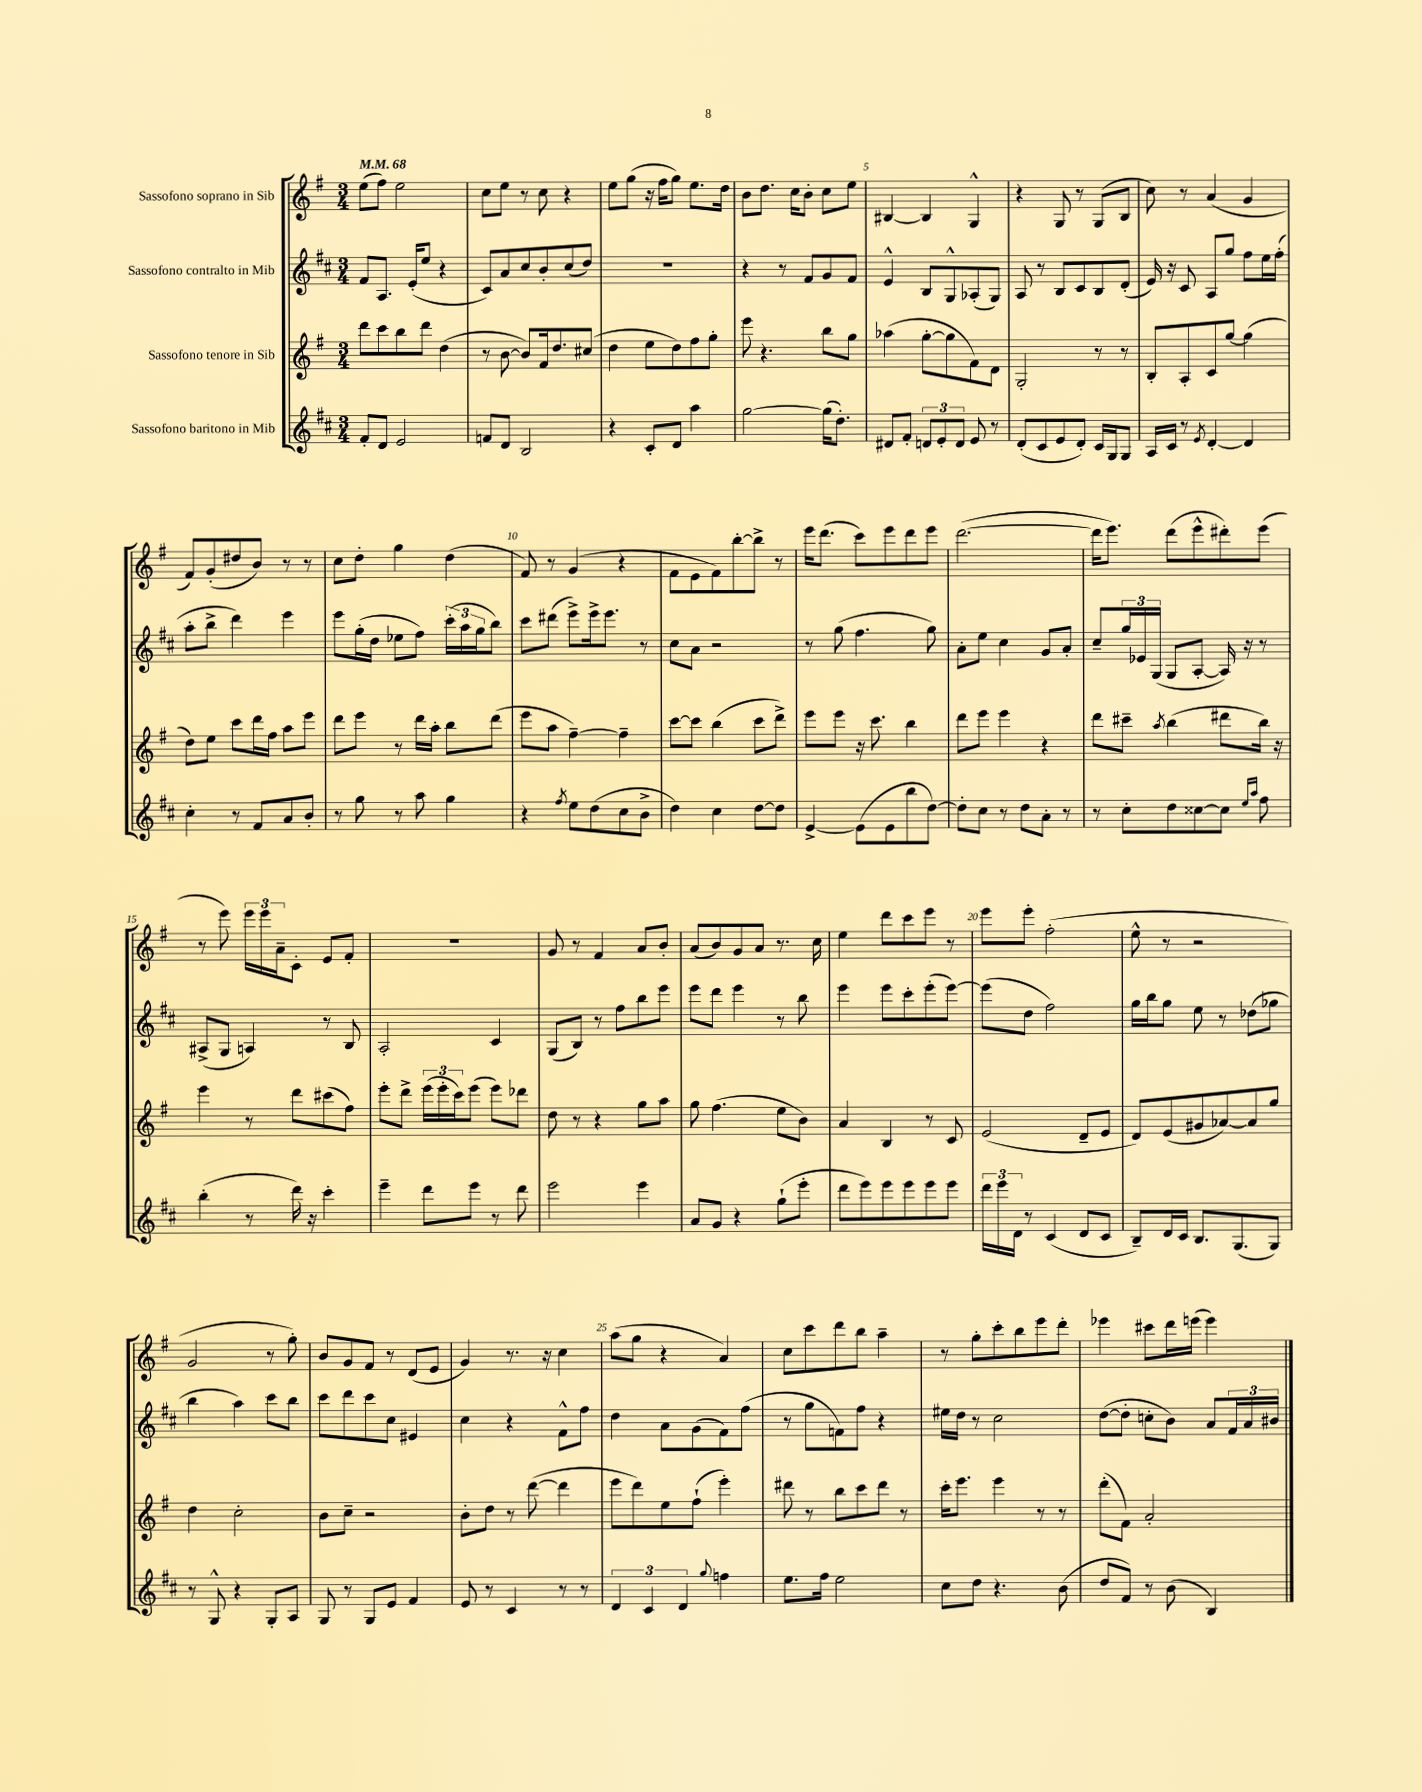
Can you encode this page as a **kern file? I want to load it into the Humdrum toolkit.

**kern	**kern	**kern	**kern
*staff4	*staff3	*staff2	*staff1
*clefG2	*clefG2	*clefG2	*clefG2
*k[f#c#]	*k[f#]	*k[f#c#]	*k[f#]
*M3/4	*M3/4	*M3/4	*M3/4
*MM68	*MM68	*MM68	*MM68
8f#'/L	8ddd\L	8f#/L	(8ee\L
8d/J	8ccc\	8.A/J	8ff#\J)
2e/	8bb\	.	2ee\
.	.	(16e'/LK	.
.	8ddd\J	8ee/J	.
.	(4dd\	4r	.
=	=	=	=
8f/L	8r	8c#/L)	8cc\L
8d/J	[8b\	8a/	8ee\J
2B/	8b/]L)	8cc#/	8r
.	16f#/k	8b'/	8cc\
.	8.dd/	.	.
.	.	(8cc#/	4r
.	(8cc#/J	8dd/J)	.
=	=	=	=
4r	4dd\	2.r	8ee\L
.	.	.	(8gg\J
8c#'/L	8ee\L	.	16r
.	.	.	16ff#\LK
8d/J	8dd\)	.	8gg\J)
4aa\	8ff#\	.	8.ee\L
.	8gg'\J	.	.
.	.	.	16dd\Jk
=	=	=	=
[2gg\	8eee\	4r	8b\L
.	4.r	.	8.dd\J
.	.	8r	.
.	.	.	16cc\LK
.	.	8f#/L	8b'\J
(16gg\]LK	8bb\L	8g/	8cc\L
8.dd'\J)	.	.	.
.	8gg\J	8f#/J	8ee\J
=	=	=	=
8d#/L	(4aa-\	4e^^/	[4B#/
8f#'/J	.	.	.
12d/L	[8gg'\L	8B/L	4B#/]
12e'/	.	.	.
.	8gg\]	8G^^/	.
12d/J	.	.	.
8e/	8f#\)	(8A-'/	4G^^/
8r	8d\J	8G/J)	.
=	=	=	=
(8d'/L	2G'/	8A/	4r
8c#/	.	8r	.
8e/	.	8B/L	8G/
8d'/J)	.	8c#/	8r
16c#/LL	8r	8B/	(8G/L
16G/J	.	.	.
8G/J	8r	(8d'/J	8B/J
=	=	=	=
16A/LL	8B'/L	16e/)	8cc\)
16c#/JJ	.	16r	.
8r	8A'/	8c#/	8r
8qe/	.	.	.
[4d'/	8c/	8A/L	(4a/
.	[8gg/J	8gg/J	.
4d/]	(4gg\]	8ff#\L	4g/
.	.	16ee\L	.
.	.	(16ff#'\JJ	.
=	=	=	=
4cc#'\	8dd\L)	8aa'\L	8f#/L)
.	8ee\J	8bb^\J	(8g'/
8r	8ccc\L	4ddd\)	8dd#/
8f#/L	16ddd\L	.	8b/J)
.	16ff#\JJ	.	.
8a/	8aa\L	4eee\	8r
8b'/J	8eee\J	.	8r
=	=	=	=
8r	8ddd\L	8eee\L	8cc\L
8gg\	8eee\J	(16gg'\L	8dd'\J
.	.	16dd\JJ	.
8r	8r	8ee-\L	4gg\
8aa\	16ddd\LL	8ff#\J)	.
.	16aa'\JJ	.	.
4gg\	8bb\L	(24ccc#'\LL	(4dd\
.	.	24aa\	.
.	.	24gg\J	.
.	(8ddd\J	8bb\J)	.
=	=	=	=
4r	8eee\L	8ccc#\L	8f#/)
.	8aa\J	(8ddd#\J	8r
8qff#/	.	.	.
8ee\L	[4ff#~\)	8eee^\L)	(4g/
(8dd\	.	16eee^\k	.
.	.	8.eee\J	.
8cc#\	4ff#~\]	.	4r
8b^\J	.	8r	.
=	=	=	=
4dd\)	[8ccc\L	8cc#\L	8f#\L
.	8ccc\]J	8a\J	8e\
4cc#\	(4bb\	2r	8f#\)
.	.	.	[8bb'\
[8dd\L	8ccc\L	.	8bb^\]J
8dd\]J	8ddd^\J)	.	8r
=	=	=	=
[4e^/	8eee\L	8r	16eee\LK
.	.	.	(8.ddd\J
.	8eee\J	(8gg\	.
(8e\]L	16r	4.ff#\	8ccc\L)
.	8.ccc\	.	.
8e\	.	.	8eee\
8bb\	4bb\	.	8ddd\
[8dd\J)	.	8gg\)	8eee\J
=	=	=	=
8dd'\]L	8ddd\L	8a'\L	([2.ddd\
8cc#\J	8eee\J	8ee\J	.
8r	4eee\	4cc#\	.
8dd\L	.	.	.
8a'\J	4r	8g/L	.
8r	.	8a'/J	.
=	=	=	=
8r	8ddd\L	8cc#~/L	16ddd\]LK
.	.	.	8.eee\J)
8cc#'\L	8ccc#~\J	24gg/L	.
.	.	24e-/	.
.	.	(24G/JJ	.
.	8qaa/	.	.
8dd\	(4bb\	8G/L	(8ddd\L
[8cc##\	.	[8A'/J	8eee^^\
8cc##\]J	8ddd#\L	16A/])	8ddd#'\)
.	.	16r	.
16qqee/LL	.	.	.
16qqaa/JJ	.	.	.
8ff#\	16bb\Jk)	8r	(8eee\J
.	16r	.	.
=	=	=	=
(4bb'\	4eee\	(8A#^/L	8r
.	.	8G/J	8eee\)
8r	8r	4A/)	24eee\LL
.	.	.	24eee\
.	.	.	24a~\J
16ddd\)	8ddd\L	.	8c'\J
16r	.	.	.
4ccc#'\	(8ccc#\	8r	8e/L
.	8ff#\J)	8B/	8f#'/J
=	=	=	=
4eee~\	8eee'\L	2A'/	2.r
.	8ddd^\J	.	.
8ddd\L	(24eee\LL	.	.
.	24eee'\	.	.
.	24ccc\J)	.	.
8eee\J	(8eee\J	.	.
8r	8eee\L)	4c#/	.
8ddd\	8ddd-\J	.	.
=	=	=	=
2eee\	8dd\	(8G/L	8g/
.	8r	8B/J)	8r
.	4r	8r	4f#/
.	.	8ff#\L	.
4eee\	8gg\L	8bb\	8a/L
.	8aa\J	8eee\J	8b'/J
=	=	=	=
8a/L	8gg\	8eee\L	(8a/L
8g/J	(4.ff#\	8ddd\J	8b/)
4r	.	4eee\	8g/
.	.	.	8a/J
(8gg`\L	8ee\L	8r	8.r
8eee'\J	8b\J)	8bb\	.
.	.	.	16cc\
=	=	=	=
8ddd\L	4a/	4eee\	4ee\
8eee\)	.	.	.
8eee\	4B/	8eee\L	8ddd\L
8eee\	.	8ccc#'\	8ccc\
8eee\	8r	(8eee'\	8eee\J
8eee\J	8c/	[8eee\J)	8r
=	=	=	=
24ddd\LL	(2e/	(8eee\]L	8eee\L
24eee\	.	.	.
24d\JJ	.	.	.
8r	.	8dd\J	8eee'\J
(4c#/	.	2ff#\)	(2ff#'\
8d/L	8d~/L	.	.
8c#/J	8e/J	.	.
=	=	=	=
8B~/L)	8d/L)	16gg\LL	8ee^^\
.	.	16bb\J	.
16d/L	(8e/	8gg\J	8r
16c#/JJ	.	.	.
8.B/L	8g#/	8ee\	2r
.	[8a-/)	8r	.
(8.G/	.	.	.
.	8a-/]	(8dd-\L	.
8G/J)	8gg/J	8gg-\J	.
=	=	=	=
8r	4dd\	4bb\	2g/
8G^^/	.	.	.
4r	2cc'\	4aa\)	.
8G'/L	.	8ccc#\L	8r
8A/J	.	8bb\J	8gg'\)
=	=	=	=
8G/	8b\L	8ccc#\L	8b/L
8r	8cc~\J	8ddd\	8g/
8G/L	2r	8ccc#\	8f#/J
8e/J	.	8cc#\J	8r
4f#/	.	4e#/	(8d/L
.	.	.	8e/J
=	=	=	=
8e/	8b'\L	4cc#\	4g/)
8r	8dd\J	.	.
4c#/	8r	4r	8.r
.	([8ddd\	.	.
.	.	.	16r
8r	4ddd\]	8f#^^\L	4cc\
8r	.	8ff#\J	.
=	=	=	=
6d/	8eee\L	4dd\	(8aa\L
.	8ddd\)	.	8gg\J
6c#/	.	.	.
.	8ee\	8a\L	4r
6d/	.	.	.
.	(8ff#`\J	(8g\	.
8qqgg/	.	.	.
4ff\	4eee'\)	8f#\)	4a/)
.	.	(8ff#\J	.
=	=	=	=
8.ee\L	8ddd#\	8r	8cc\L
.	8r	8gg\L	8ccc\
16ff#\Jk	.	.	.
2ee\	8bb\L	8f\)	8ddd\
.	8ccc\	8ff#\J	8bb\J
.	8ddd#\J	4r	4aa~\
.	8r	.	.
=	=	=	=
8cc#\L	16ccc'\LK	16ee#\LL	8r
.	8.eee\J	16dd\JJ	.
8dd\J	.	8r	8gg'\L
4.r	4eee\	2cc#\	8ccc'\
.	.	.	8bb\
.	8r	.	8eee\
(8b\	8r	.	8ddd'\J
=	=	=	=
8dd/L	(8ddd'\L	([8dd\L	4eee-\
8f#/J)	8f#\J)	8dd'\]J	.
8r	2a'/	8cc'\L	8ccc#\L
(8b\	.	8b\J)	16ddd\L
.	.	.	(16eee\JJ
4B/)	.	8a/L	4eee\)
.	.	24f#/L	.
.	.	24a/	.
.	.	24b#/JJ	.
==	==	==	==
*-	*-	*-	*-
